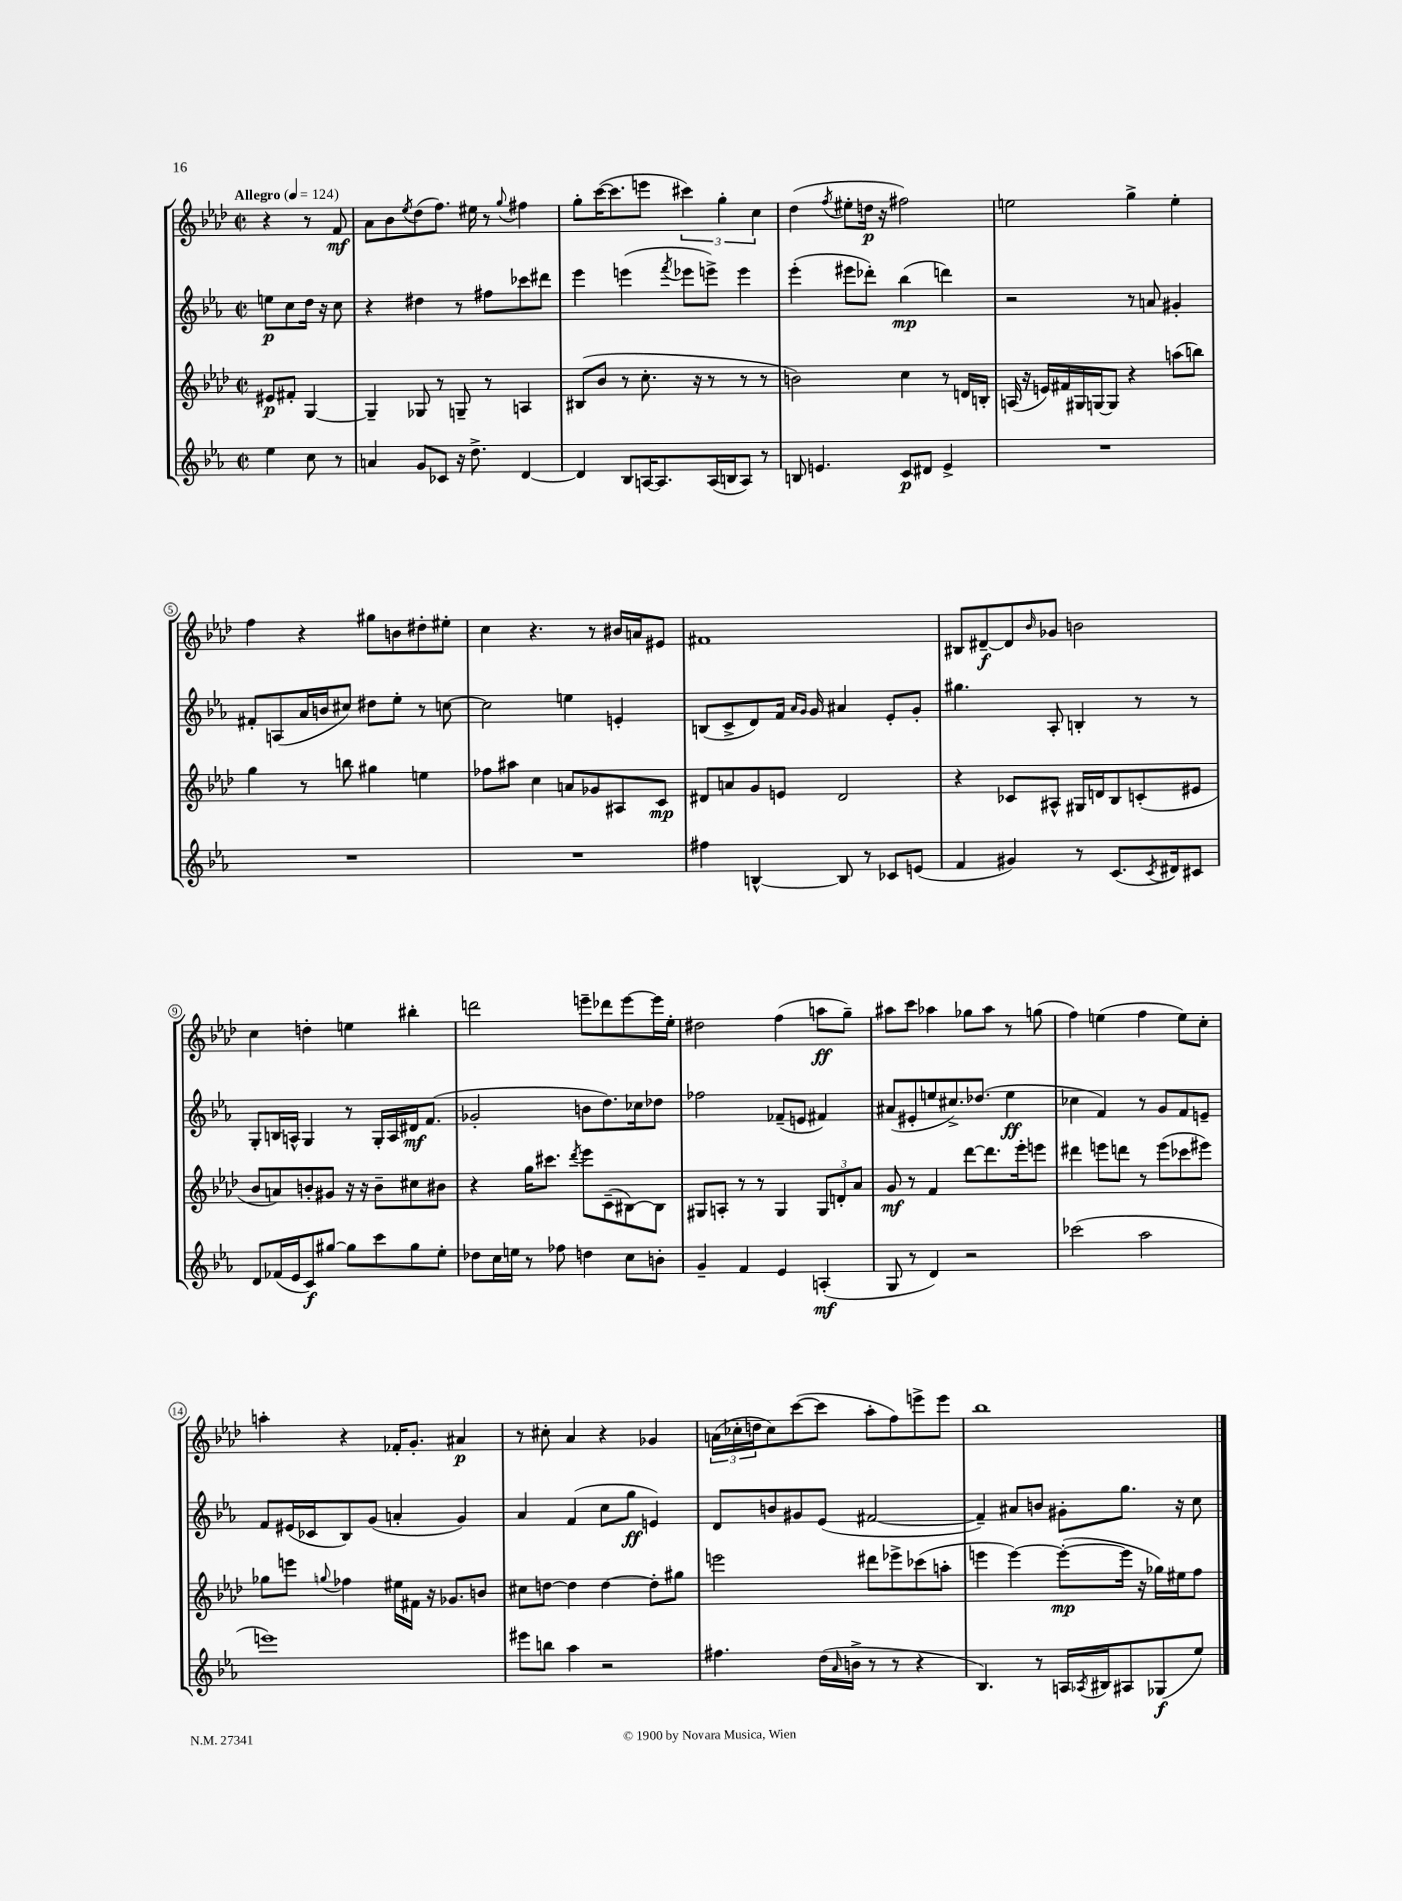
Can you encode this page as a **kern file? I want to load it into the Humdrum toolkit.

**kern	**dynam	**kern	**dynam	**kern	**dynam	**kern	**dynam
*part4	*part4	*part3	*part3	*part2	*part2	*part1	*part1
*staff4	*staff4	*staff3	*staff3	*staff2	*staff2	*staff1	*staff1
*clefG2	*	*clefG2	*	*clefG2	*	*clefG2	*
*k[b-e-a-]	*	*k[b-e-a-d-]	*	*k[b-e-a-]	*	*k[b-e-a-d-]	*
*M2/2	*	*M2/2	*	*M2/2	*	*M2/2	*
*met(c|)	*	*met(c|)	*	*met(c|)	*	*met(c|)	*
*MM124	*	*MM124	*	*MM124	*	*MM124	*
=	=	=	=	=	=	=	=
!	!	!	!	!	!	!LO:TX:a:B:t=Allegro	!
4ee-\	.	8e#X/L	p	8een\L	p	4r	.
.	.	8f#X'/J	.	8cc\	.	.	.
8cc\	.	[4G/	.	16dd\Jk	.	8r	.
.	.	.	.	16r	.	.	.
8r	.	.	.	8cc\	.	8f/	mf
=1	=1	=1	=1	=1	=1	=1	=1
4an/	.	4G~/]	.	4r	.	8a-\L	.
.	.	.	.	.	.	8b-\	.
.	.	.	.	.	.	8qee-/	.
8g/L	.	8G-X/	.	4dd#X\	.	(8dd-\	.
8c-X/J	.	8r	.	.	.	8.ff\J)	.
16r	.	8Gn~/	.	8r	.	.	.
8.dd^\	.	.	.	.	.	16ee#X\	.
.	.	8r	.	8ff#X\L	.	8r	.
.	.	.	.	.	.	8qqgg/	.
[4d/	.	4An/	.	8ccc-X\	.	4ff#X\	.
.	.	.	.	8ddd#X\J	.	.	.
=2	=2	=2	=2	=2	=2	=2	=2
4d/]	.	(8B#X/L	.	4eee-\	.	8gg'\L	.
.	.	8b-/J	.	.	.	([16ccc\K	.
.	.	.	.	.	.	8.ccc\]	.
8B-/L	.	8r	.	(4eeen\	.	.	.
[16An/K	.	8.cc'\	.	.	.	8eeen\J	.
8.A/]	.	.	.	.	.	.	.
.	.	.	.	8qfff/	.	.	.
.	.	.	.	8eee-X\L	.	6ccc#X\)	.
.	.	16r	.	.	.	.	.
(16A/L	.	8r	.	8eeen^\J)	.	.	.
.	.	.	.	.	.	6gg'\	.
16Bn/J	.	.	.	.	.	.	.
8A/J)	.	8r	.	4eee\	.	.	.
.	.	.	.	.	.	6cc\	.
8r	.	8r	.	.	.	.	.
=3	=3	=3	=3	=3	=3	=3	=3
8Bn/	.	2bn\)	.	(4eee-'\	.	(4dd-\	.
4.en/	.	.	.	.	.	.	.
.	.	.	.	.	.	8qff/	.
.	.	.	.	8eee#X\L	.	8ee#X'\L	.
.	.	.	.	8ddd-X'\J)	.	16ddn\Jk	p
.	.	.	.	.	.	16r	.
8c/L	p	4cc\	.	(4bb-\	mp	2ff#X\)	.
8d#X/J	.	.	.	.	.	.	.
4e^/	.	8r	.	4dddn\)	.	.	.
.	.	16dn/LL	.	.	.	.	.
.	.	16Bn'/JJ	.	.	.	.	.
=4	=4	=4	=4	=4	=4	=4	=4
1r	.	(16An/	.	2r	.	2een\	.
.	.	16r	.	.	.	.	.
.	.	16en/LL)	.	.	.	.	.
.	.	16f#X/	.	.	.	.	.
.	.	16G#X/	.	.	.	.	.
.	.	[16Gn/J	.	.	.	.	.
.	.	8G/J]	.	.	.	.	.
.	.	4r	.	8r	.	4gg^\	.
.	.	.	.	8an/	.	.	.
.	.	(8aan\L	.	4g#X'/	.	4ee'\	.
.	.	8bbn\J)	.	.	.	.	.
!!LO:LB:g=z
=5	=5	=5	=5	=5	=5	=5	=5
1r	.	4gg\	.	8f#X'/L	.	4ff\	.
.	.	.	.	(8An/	.	.	.
.	.	8r	.	16a-/L	.	4r	.
.	.	.	.	16bn/J	.	.	.
.	.	8bbn\	.	8cc#X/J)	.	.	.
.	.	4gg#X\	.	8dd#X\L	.	8gg#X\L	.
.	.	.	.	8ee-'\J	.	8bn\	.
.	.	4een\	.	8r	.	8dd#X'\	.
.	.	.	.	[8ccn\	.	8ee#X'\J	.
=6	=6	=6	=6	=6	=6	=6	=6
1r	.	8ff-X\L	.	2cc\]	.	4cc\	.
.	.	8aa#X\J	.	.	.	.	.
.	.	4cc\	.	.	.	4.r	.
.	.	8an/L	.	4een\	.	.	.
.	.	8g-X/	.	.	.	8r	.
.	.	8A#X/	.	4en'/	.	16b#X/LL	.
.	.	.	.	.	.	16an/J	.
.	.	8c/J	mp	.	.	8e#X/J	.
=7	=7	=7	=7	=7	=7	=7	=7
4ff#X\	.	8d#X/L	.	(8Bn/L	.	1f#X	.
.	.	8an/	.	8c^/	.	.	.
[4Bn^^/	.	8g/	.	8d/)	.	.	.
.	.	8en/J	.	16f/Jk	.	.	.
.	.	.	.	16qqa-/LL	.	.	.
.	.	.	.	16qqg/JJ	.	.	.
.	.	.	.	16g/	.	.	.
8B/]	.	2d#/	.	4a#X/	.	.	.
8r	.	.	.	.	.	.	.
8c-X/L	.	.	.	8e-'/L	.	.	.
(8en/J	.	.	.	8g'/J	.	.	.
=8	=8	=8	=8	=8	=8	=8	=8
4f/	.	4r	.	4.gg#X\	.	8B#X/L	.
.	.	.	.	.	.	[8d#X~/	f
4g#X/)	.	8c-X/L	.	.	.	8d#/]	.
.	.	.	.	.	.	16qqb-/	.
.	.	8A#X^^/J	.	8A-'/	.	8g-X/J	.
8r	.	16G#X/LL	.	4Bn'/	.	2bn\	.
.	.	16dn/J	.	.	.	.	.
(8.c/L	.	8B-/	.	.	.	.	.
.	.	(8cn'/	.	8r	.	.	.
8qc/	.	.	.	.	.	.	.
16d#X/k)	.	.	.	.	.	.	.
8c#X/J	.	8e#X/J	.	8r	.	.	.
!!LO:LB:g=z
=9	=9	=9	=9	=9	=9	=9	=9
8d/L	.	8b-/L	.	8G'/L	.	4cc\	.
(16f-X/L	.	8an/)	.	16Bn/L	.	.	.
16e-/J	.	.	.	16An^^/JJ	.	.	.
8c/)	f	8bn'/	.	4G/	.	4ddn'\	.
[8gg#X/J	.	8g#X/J	.	.	.	.	.
8gg#\L]	.	16r	.	8r	.	4een\	.
.	.	16r	.	.	.	.	.
8ccc\	.	8b~\L	.	16G'/LL	.	.	.
.	.	.	.	16A/	.	.	.
8gg#\	.	8cc#X\	.	16d#X/J	mf	4bb#X'\	.
.	.	.	.	(8.f/J	.	.	.
8ee-'\J	.	8b#X\J	.	.	.	.	.
=10	=10	=10	=10	=10	=10	=10	=10
8dd-X\L	.	4r	.	2g-X'/	.	2dddn\	.
16cc\L	.	.	.	.	.	.	.
16een\JJ	.	.	.	.	.	.	.
8r	.	16gg\KL	.	.	.	.	.
.	.	8.ccc#X\J	.	.	.	.	.
8ff-X\	.	.	.	.	.	.	.
.	.	8qddd-/	.	.	.	.	.
4ddn\	.	8eee-\L	.	8bn\L	.	8eeen~\L	.
.	.	(8c~\	.	8.dd\)	.	8ddd-X\	.
8cc\L	.	[8B#X\)	.	.	.	[8eee\	.
.	.	.	.	16cc-X\k	.	.	.
8bn'\J	.	8B#\J]	.	8dd-X\J	.	16eee\L]	.
.	.	.	.	.	.	16ee-'\JJ	.
=11	=11	=11	=11	=11	=11	=11	=11
4g~/	.	8G#X/L	.	2ff-X\	.	2dd#X\	.
.	.	8An'/J	.	.	.	.	.
4f/	.	8r	.	.	.	.	.
.	.	8r	.	.	.	.	.
4e-/	.	4G#/	.	(8f-X~/L	.	(4ff\	.
.	.	.	.	8en/J	.	.	.
(4An'/	mf	12G#/L	.	4f#X/)	.	8aan\L	ff
.	.	12dn'/	.	.	.	.	.
.	.	.	.	.	.	8gg~\J)	.
.	.	12a-/J	.	.	.	.	.
=12	=12	=12	=12	=12	=12	=12	=12
8G/	.	8g/	mf	(8a#X/L	.	8aa#X\L	.
8r	.	8r	.	8e#X'/	.	8ccc\J	.
4d/)	.	4f/	.	8een/	.	4aa-X\	.
.	.	.	.	8.cc#X^/)	.	.	.
2r	.	[8ddd-\L	.	.	.	8gg-X\L	.
.	.	.	.	(8.dd-X/J	.	.	.
.	.	8.ddd-\]	.	.	.	8aa-\J	.
.	.	.	.	4ee\	ff	8r	.
.	.	16eee-'\k	.	.	.	.	.
.	.	8eeen\J	.	.	.	(8ggn\	.
=13	=13	=13	=13	=13	=13	=13	=13
(2ccc-X\	.	4ddd#X\	.	4cc-X\	.	4ff\)	.
.	.	8eeen\L	.	4f/)	.	(4een\	.
.	.	8dddn\J	.	.	.	.	.
2aa-\	.	8r	.	8r	.	4ff\	.
.	.	(8eee\L	.	8g/L	.	.	.
.	.	8ccc-X\	.	8f/	.	8ee\L)	.
.	.	8eee#X\J)	.	8en~/J	.	8cc'\J	.
!!LO:LB:g=z
=14	=14	=14	=14	=14	=14	=14	=14
1eeen)	.	8gg-X\L	.	8f/L	.	4aan'\	.
.	.	8eeen\J	.	(16e#X/L	.	.	.
.	.	.	.	16c-X/J	.	.	.
.	.	8qqggn/	.	.	.	.	.
.	.	4ff-X\	.	8B-/)	.	4r	.
.	.	.	.	(8g/J	.	.	.
.	.	16ee#X\LL	.	4an'/	.	16f-X'/KL	.
.	.	16f#X\JJ	.	.	.	8.g'/J	.
.	.	16r	.	.	.	.	.
.	.	8.g-X/L	.	.	.	.	.
.	.	.	.	4g/)	.	4a#X/	p
.	.	8bn/J	.	.	.	.	.
=15	=15	=15	=15	=15	=15	=15	=15
8eee#X\L	.	8cc#X\L	.	4a-/	.	8r	.
8bbn\J	.	[8ddn\J	.	.	.	8cc#X'\	.
4aa-\	.	4dd\]	.	(4f/	.	4a-/	.
2r	.	[4dd\	.	8cc\L	.	4r	.
.	.	.	.	8gg\J	ff	.	.
.	.	8dd'\L]	.	4en/)	.	4g-X/	.
.	.	8gg#X\J	.	.	.	.	.
=16	=16	=16	=16	=16	=16	=16	=16
4.ff#X\	.	2eeen\	.	8d/L	.	(24an\LL	.
.	.	.	.	.	.	24cc-X'\	.
.	.	.	.	.	.	24ddn\J	.
.	.	.	.	8bn/	.	8cc-\)	.
.	.	.	.	8g#X/	.	([8ccc\	.
(16dd\LL	.	.	.	(8e-/J	.	8ccc\J]	.
16qqa-/	.	.	.	.	.	.	.
16bn^\JJ	.	.	.	.	.	.	.
8r	.	8ddd#X\L	.	[2f#X/	.	8aa-'\L	.
8r	.	8eee-X^\	.	.	.	8ff\)	.
4r	.	(8ccc-X\	.	.	.	8eeen^\	.
.	.	8aan'\J	.	.	.	8eee\J	.
=17	=17	=17	=17	=17	=17	=17	=17
4.B-/)	.	4eeen\	.	4f#~/])	.	1bb-	.
.	.	[4eee\)	.	8a#X/L	.	.	.
8r	.	.	.	8bn/J	.	.	.
16An/LL	.	(8eee'\L_	mp	8g#X'\L	.	.	.
8qA-X/	.	.	.	.	.	.	.
16B#X/J	.	.	.	.	.	.	.
8A#X/	.	16eee\Jk]	.	8.gg\J	.	.	.
.	.	16r	.	.	.	.	.
(8G-X/	f	16gg-X\LL)	.	.	.	.	.
.	.	16ee#X\J	.	16r	.	.	.
8ee-/J)	.	8ff\J	.	8cc\	.	.	.
==	==	==	==	==	==	==	==
*-	*-	*-	*-	*-	*-	*-	*-
